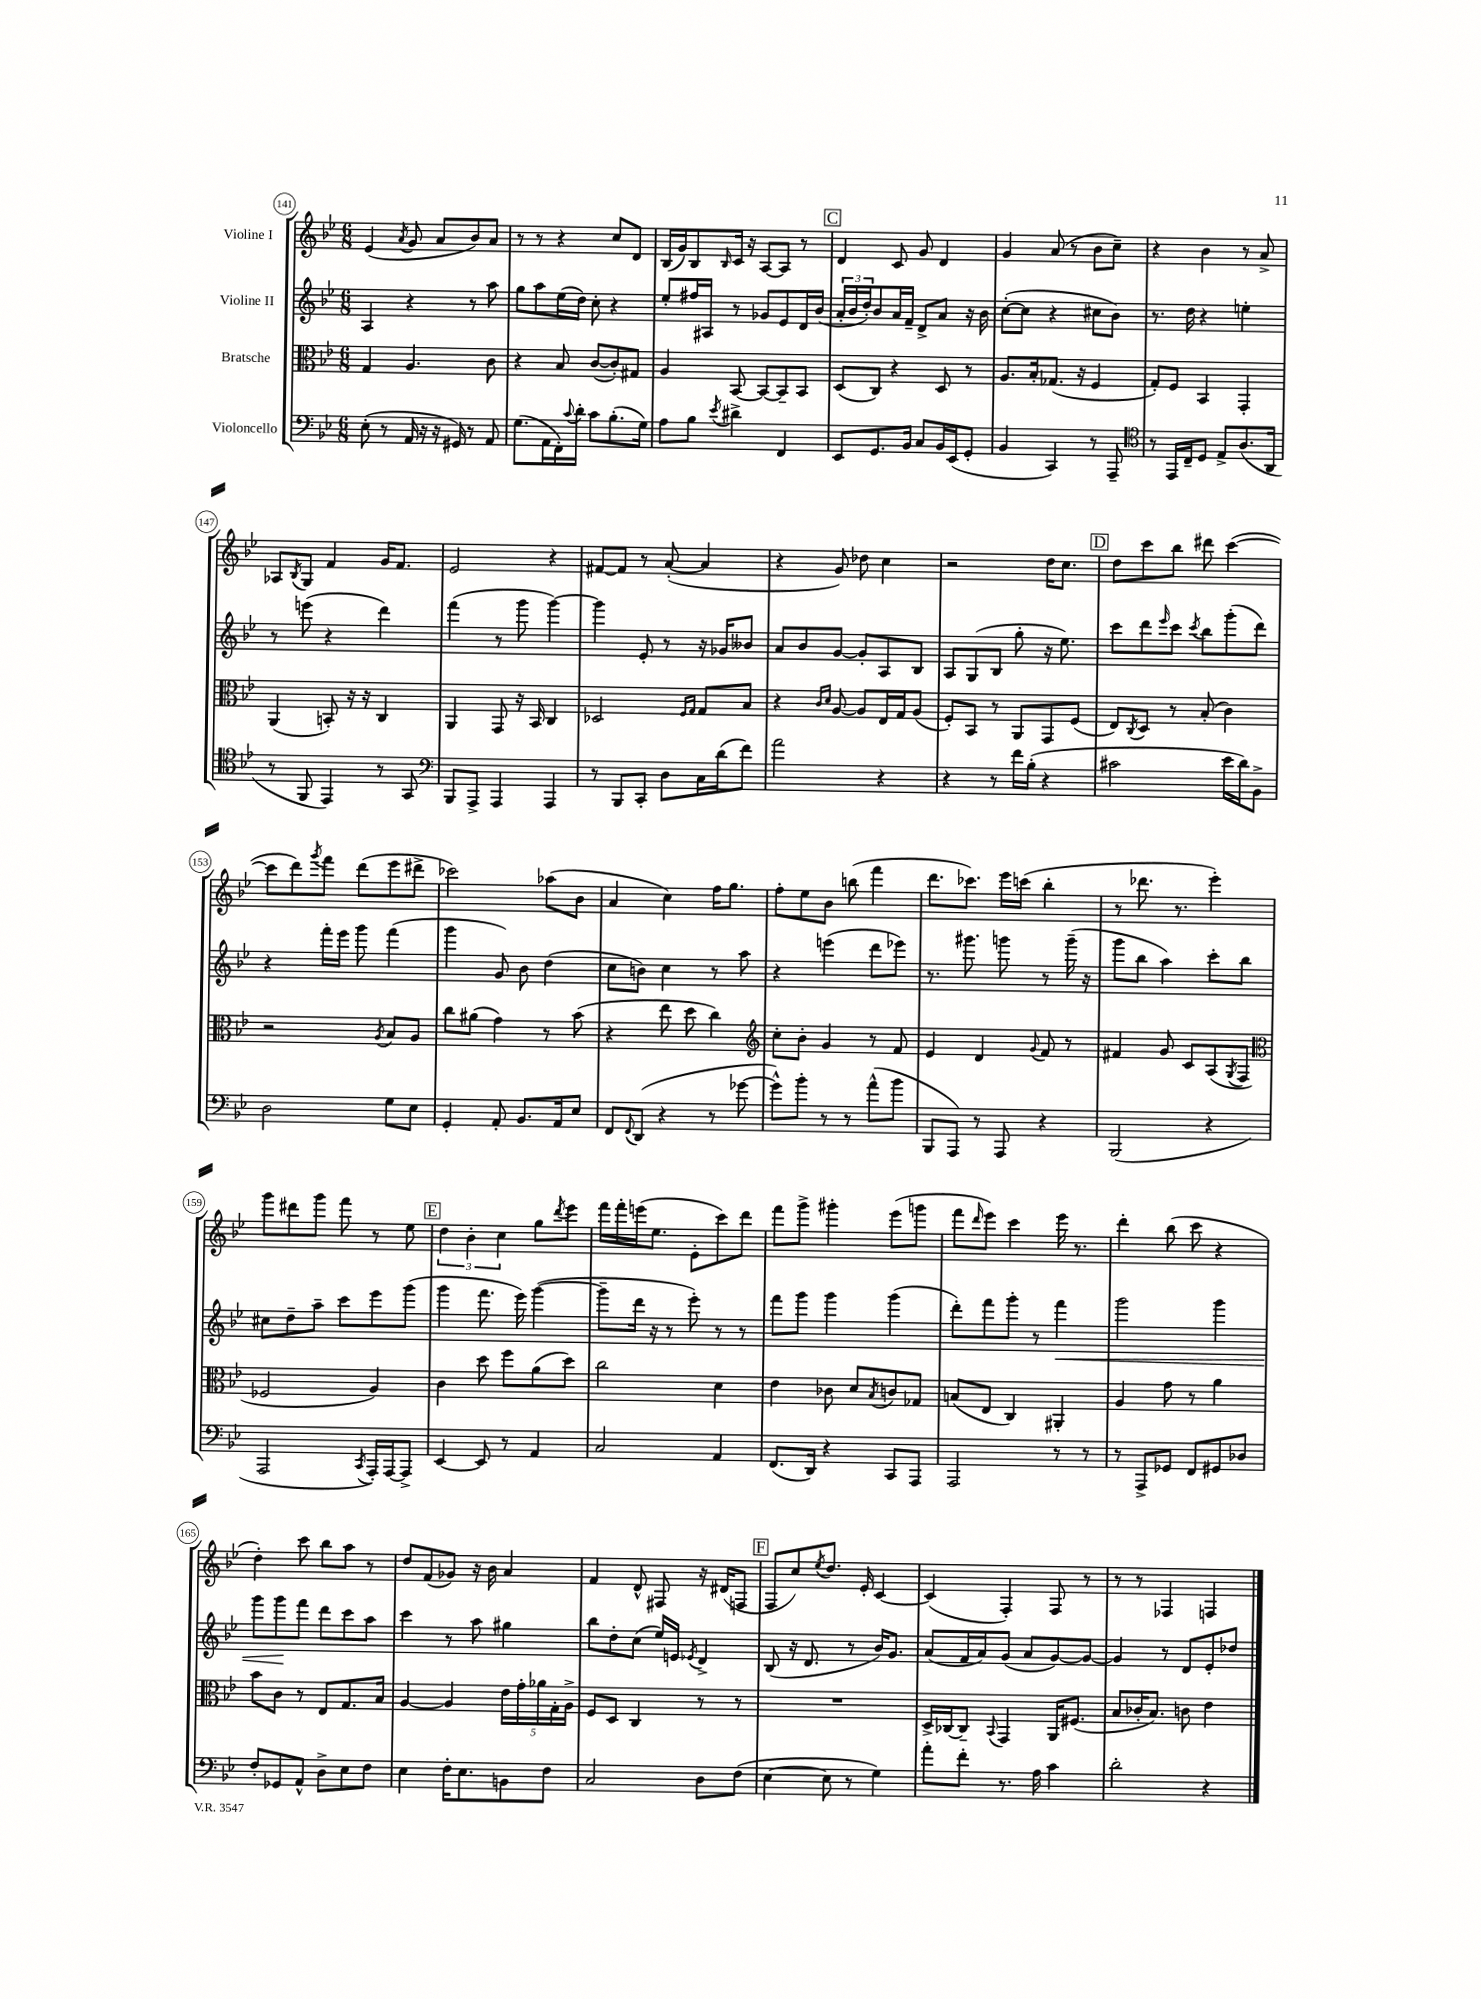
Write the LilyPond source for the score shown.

<<
\new StaffGroup <<
\new Staff = "s0" \with { instrumentName = "Violine I" } {
    \clef treble \key bes \major \numericTimeSignature \time 6/8
    ees'4( \acciaccatura { a'8 } g'8 a'8 bes'8) a'8 |
    r8 r8 r4 c''8 d'8 |
    bes16( g'16) bes8 \grace { bes16 } c'16 r16 a8~ a8 r8 |
    \mark \markup { \box "C" } d'4 c'8 g'8 d'4 |
    g'4 a'8( r8 bes'8 c''8--) |
    r4 bes'4 r8 a'8-> |
    aes8 \acciaccatura { bes8 } g8 f'4 g'16 f'8. |
    ees'2 r4 |
    fis'8~ fis'8 r8 a'8~-.( a'4 |
    r4 g'8) des''8 c''4 |
    r2 d''16 c''8. |
    \mark \markup { \box "D" } d''8 c'''8 bes''8 dis'''8 c'''4~( |
    c'''8 d'''8) \acciaccatura { g'''8 } f'''8 d'''8( ees'''8 dis'''8-> |
    ces'''2) aes''8( bes'8 |
    a'4 c''4) f''16 g''8. |
    f''8-. ees''8 bes'8 b''8( f'''4 |
    d'''8. ces'''8.) ees'''16 c'''16( bes''4-. |
    r8 des'''8. r8. ees'''4-.) |
    g'''8 dis'''8 g'''8 f'''8 r8 ees''8 |
    \mark \markup { \box "E" } \tuplet 3/2 { d''4 bes'4-. c''4 } g''8 \acciaccatura { d'''8 } ees'''8 |
    f'''16 f'''16-. e'''16( ees''8. ees'8-. c'''8) d'''8 |
    f'''8 g'''8-> gis'''4-. ees'''8( g'''8 |
    f'''8 \grace { d'''16 } ees'''8) c'''4 ees'''16 r8. |
    d'''4-. bes''8( c'''8 r4 |
    d''4-.) c'''8 bes''8 a''8 r8 |
    d''8 f'8( ges'8) r16 bes'16 a'4 |
    f'4 d'8-^ fis8 r16 dis'16( f8 |
    \mark \markup { \box "F" } f8 c''8) \acciaccatura { ees''8 } d''8. ees'16-. c'4~ |
    c'4( f4-.) f8 r8 |
    r8 r8 fes4 f4 \bar "|." |
}
\new Staff = "s1" \with { instrumentName = "Violine II" } {
    \clef treble \key bes \major \numericTimeSignature \time 6/8
    a4 r4 r8 a''8 |
    g''8 a''8 ees''16( d''16) c''8-. r4 |
    ees''8-. fis''16 ais16 r8 ges'8 ees'8 d'16 bes'16( |
    \mark \markup { \box "C" } \tuplet 3/2 { a'16-. bes'16 d''16-.) } bes'8 a'16 f'16-- d'8-> a'8 r16 bes'16 |
    c''8~-.( c''8 r4 cis''8 bes'8) |
    r8. d''16 r4 e''4-. |
    r8 e'''8( r4 d'''4) |
    f'''4( r8 g'''8 g'''4~) |
    g'''4 ees'8-. r8 r16 ges'16 beses'8 |
    a'8 bes'8 g'8~ g'8-. a8 bes8 |
    a8 g8( bes8 g''8-. r16 ees''8.) |
    \mark \markup { \box "D" } c'''8 d'''8 \grace { ees'''16 } c'''8 \acciaccatura { c'''8 } bes''8 g'''8-.( d'''8) |
    r4 f'''16-. ees'''16 g'''8 f'''4( |
    g'''4 g'8) bes'8 d''4( |
    c''8 b'8) c''4 r8 a''8 |
    r4 e'''4( d'''8 ees'''8) |
    r8. gis'''8. g'''8 r8 g'''16--( r16 |
    g'''8 bes''8 a''4) c'''8-. bes''8 |
    cis''8 d''8-- a''8-- c'''8 ees'''8 g'''8( |
    \mark \markup { \box "E" } g'''4 f'''8. ees'''16) g'''4~( |
    g'''8-- d'''16 r16 r8 ees'''8-.) r8 r8 |
    f'''8 g'''8 g'''4 g'''4( |
    d'''8-.) f'''8 g'''8-. r8 f'''4\< |
    g'''2 g'''4 |
    g'''8 g'''8\! f'''8 d'''8 c'''8 a''8 |
    c'''4 r8 a''8 gis''4 |
    bes''8 d''8-. c''8( ees''16) e'16 \acciaccatura { ees'8 } d'4-> |
    \mark \markup { \box "F" } bes8( r16 d'8. r8 bes'16) g'8. |
    a'8( f'16 a'16) g'8( a'8 g'8~) g'8~ |
    g'4 r8 d'8 ees'8-. des''8 \bar "|." |
}
\new Staff = "s2" \with { instrumentName = "Bratsche" } {
    \clef alto \key bes \major \numericTimeSignature \time 6/8
    g4 a4. c'8 |
    r4 bes8 c'8~( c'8-.) gis8 |
    a4 bes,8~ bes,8~ bes,8-- bes,8 |
    \mark \markup { \box "C" } d8( c8) r4 d8 r8 |
    a8. bes16-. ges8.( r16 f4 |
    g8-.) f8 bes,4 g,4-. |
    a,4( b,8-.) r16 r16 c4 |
    a,4 g,8 r16 bes,16 c4 |
    des2 \grace { f16 g16 } g8 bes8 |
    r4 \grace { c'16 d'16 } a8~ a8 ees16 g16 a8( |
    f8-.) bes,8 r8 a,8 g,8 f8( |
    \mark \markup { \box "D" } ees8) \acciaccatura { c8 } d8 r8 bes8-.( c'4) |
    r2 \acciaccatura { a8 } bes8 a8 |
    c''8 ais'8( g'4) r8 bes'8( |
    r4 ees''8 d''8 c''4) |
    \clef treble c''8-. bes'8-. g'4 r8 f'8 |
    ees'4 d'4 \appoggiatura { g'8 } f'8 r8 |
    fis'4 g'8 c'8 a8( \acciaccatura { g8 } f8 |
    \clef alto fes2 a4) |
    \mark \markup { \box "E" } c'4 d''8 f''8 a'8( d''8) |
    c''2 d'4 |
    ees'4 ces'8 d'8 \acciaccatura { bes8 } c'8 ges8 |
    b8( ees8 c4) ais,4-. |
    a4 g'8 r8 a'4 |
    bes'8 c'8 r8 ees8 g8. bes16 |
    a4~ a4 \tuplet 5/4 { ees'16 g'16-. aes'16 g16-. a16-> } |
    f8 d8 c4 r8 r8 |
    \mark \markup { \box "F" } R2. |
    d16-> ces16~ ces8-- \appoggiatura { bes,8 } g,4 a,16 fis8.( |
    bes8 ces'16-. bes8.) c'8 ees'4 \bar "|." |
}
\new Staff = "s3" \with { instrumentName = "Violoncello" } {
    \clef bass \key bes \major \numericTimeSignature \time 6/8
    ees8-.( r8 a,16 r16 r16 gis,16) r8 a,8 |
    g8.( a,16 f,16-.) \appoggiatura { c'8 } d'16-. c'8 bes8.-.( g16) |
    a8 bes8 \acciaccatura { ees'8 } dis'4-> f,4 |
    \mark \markup { \box "C" } ees,8 g,8. bes,16 c8 bes,16 ees,16( g,8-. |
    bes,4 c,4) r8 a,,8-- |
    \clef tenor r8 ees,16 c16-- d8 ees8-> a8.( a,16 |
    r8 f,8 ees,4) r8 g,8 |
    \clef bass bes,,8 a,,8-> a,,4 a,,4 |
    r8 bes,,8 c,8-. d8 c16 d'16( f'8) |
    a'2 r4 |
    r4 r8 f'16 bes16-.( r4 |
    \mark \markup { \box "D" } cis'2 ees'16 d'16) bes,8-> |
    d2 g8 ees8 |
    g,4-. a,8-. bes,8. a,16 ees8 |
    f,8 \appoggiatura { f,8 } d,8( r4 r8 ges'8~ |
    ges'8-^) bes'8-. r8 r8 a'8-^( bes'8 |
    bes,,8 a,,8) r8 a,,8 r4 |
    bes,,2( r4 |
    a,,2 \acciaccatura { c,8 } a,,16-.) a,,16~ a,,8-> |
    \mark \markup { \box "E" } ees,4~ ees,8 r8 a,4 |
    c2 a,4 |
    f,8.( d,16) r4 c,8 a,,8 |
    a,,2 r8 r8 |
    r8 a,,8-> ges,8 f,8 gis,8 des8 |
    f8-. ges,8 a,8-^ d8-> ees8 f8 |
    ees4 f16-. ees8. b,8 f8 |
    c2 d8 f8( |
    \mark \markup { \box "F" } ees4~ ees8 r8 g4) |
    a'8-. f'8-. r8. a16 c'4 |
    d'2-. r4 \bar "|." |
}
>>
>>
\layout { \context { \Score currentBarNumber = #141 \override BarNumber.stencil = #(make-stencil-circler 0.1 0.3 ly:text-interface::print) } }
